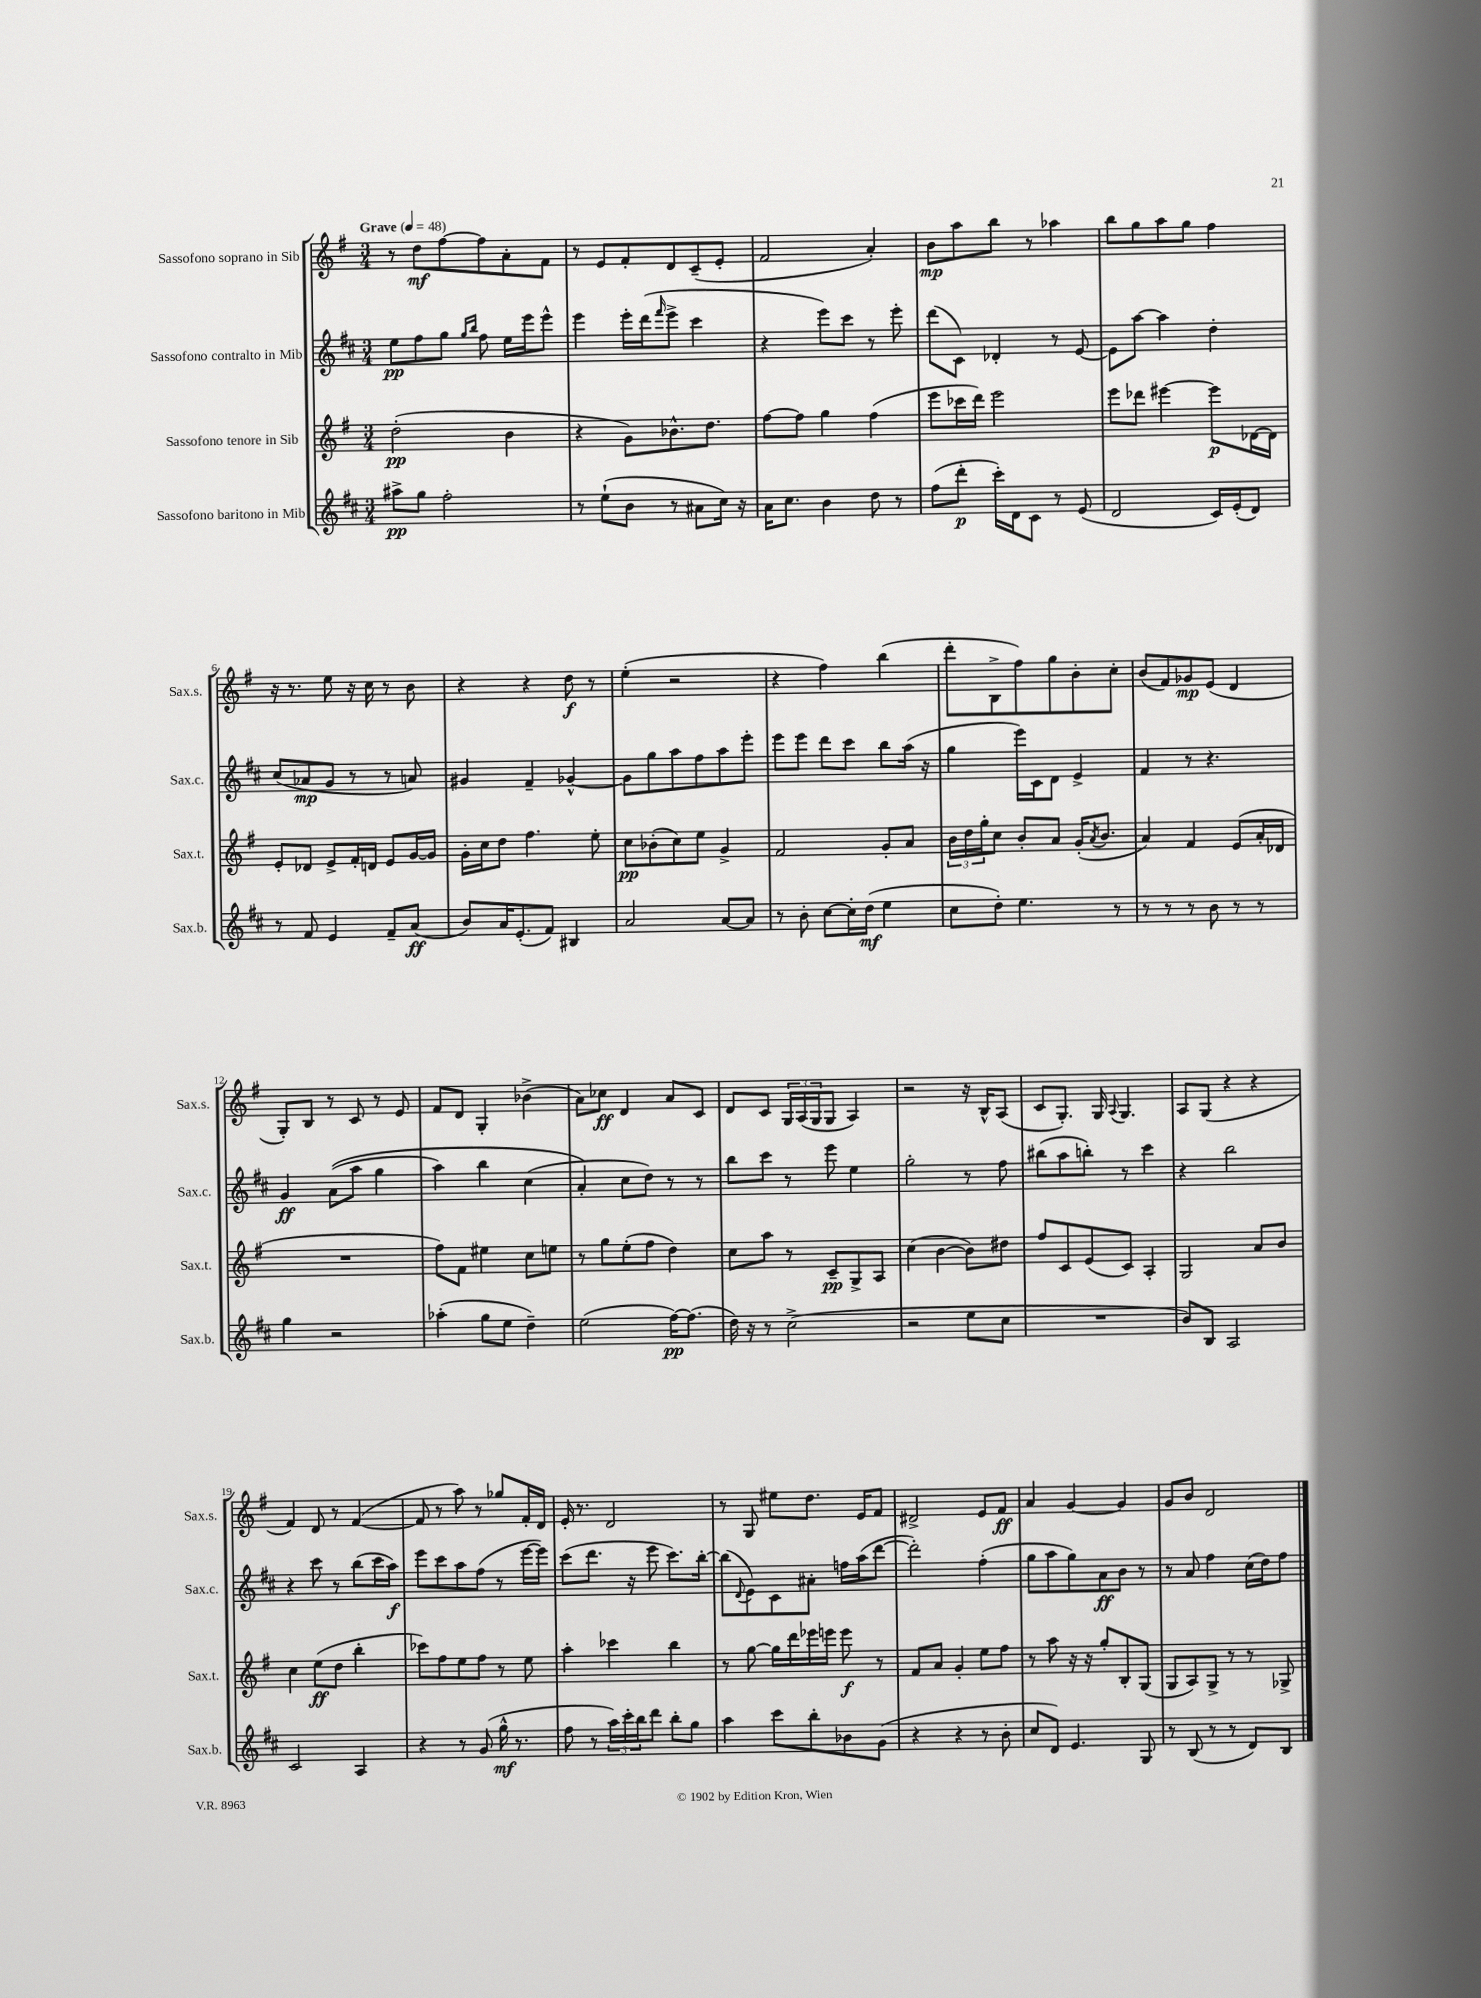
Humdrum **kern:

**kern	**kern	**kern	**kern
*staff4	*staff3	*staff2	*staff1
*clefG2	*clefG2	*clefG2	*clefG2
*k[f#c#]	*k[f#]	*k[f#c#]	*k[f#]
*M3/4	*M3/4	*M3/4	*M3/4
*MM48	*MM48	*MM48	*MM48
8aa#^	(2dd'	8ee	8r
8gg	.	8ff#	8dd
2ff#'	.	8gg	[8ff#
.	.	16qqgg	.
.	.	16qqbb	.
.	.	8ff#	8ff#]
.	4b	16ee	8a'
.	.	16eee	.
.	.	8eee^^	8f#
=	=	=	=
8r	4r	4eee	8r
(8ee`	.	.	8e
8b	8g)	16eee'	8f#'
.	.	(16ddd	.
.	.	16qqfff#	.
8r	8.b-^^	8eee^	8d
8a#	.	4ccc#	(8c~
.	8.dd	.	.
16cc#)	.	.	8e'
16r	.	.	.
=	=	=	=
16a	[8ff#	4r	2f#
8.cc#	.	.	.
.	8ff#]	.	.
4b	4gg	8eee)	.
.	.	8ccc#	.
8dd	(4ff#	8r	4a')
8r	.	8eee'	.
=	=	=	=
(8ff#	8eee	(8ddd	8b
8ddd'	16ccc-	8c#)	8aa
.	16ddd)	.	.
16ccc#')	2eee	4d-'	8bb
16d	.	.	.
8c#	.	.	8r
8r	.	8r	4aa-
(8e	.	[8e	.
=	=	=	=
2d	8eee	8e]	8bb
.	8ddd-	[8aa	8gg
.	[4eee#	4aa]	8aa
.	.	.	8gg
16c#)	8eee#]	4dd'	4ff#
(16e'	.	.	.
8d)	[16d-	.	.
.	16d-]	.	.
=	=	=	=
8r	8e'	(8cc#	16r
.	.	.	8.r
8f#	8d-	8a-	.
4e	8e^	8g	8ee
.	16f#'	8r	16r
.	16d	.	16cc
8f#~	8e	8r	8r
(8a	[16g	8a)	8b
.	16g]	.	.
=	=	=	=
8b)	16g'	4g#	4r
.	16cc	.	.
16a	8dd	.	.
(8.e'	.	.	.
.	4.ff#	4f#~	4r
8f#)	.	.	.
4B#	.	[4g-^^	8dd
.	8ee'	.	8r
=	=	=	=
2a	8cc	8g-]	(4ee'
.	(8b-'	8gg	.
.	8cc)	8aa	2r
.	8ee	8ff#	.
[8a	4g^	8aa	.
8a]	.	8eee'	.
=	=	=	=
8r	2f#	8eee	4r
8b'	.	8eee	.
[8cc#	.	8ddd	4ff#)
16cc#']	.	8ccc#	.
(16dd	.	.	.
4ee	8g'	8bb	(4bb
.	8a	(16aa	.
.	.	16r	.
=	=	=	=
8cc#	24b	4gg	8ddd'
.	24dd	.	.
.	24gg'	.	.
8dd')	8cc	.	8B^
4.ee	8b'	16eee)	8ff#)
.	.	16c#	.
.	8a	8d	8gg
.	(16g'	4e^	8b'
.	8qa	.	.
.	8.b	.	.
8r	.	.	8cc'
=	=	=	=
8r	4a)	4f#	(8b
8r	.	.	8f#)
8r	4f#	8r	8g-
8b	.	4.r	(8e
8r	(8e	.	4d
8r	16a'	.	.
.	16d-	.	.
=	=	=	=
4gg	2.r	4g	8G')
.	.	.	8B
2r	.	&((8a	8r
.	.	8aa	8c
.	.	4gg	8r
.	.	.	8e
=	=	=	=
(4aa-'	8ff#)	4aa)	8f#
.	8f#	.	8d
8gg	4ee#	4bb	4G'
8ee	.	.	.
4dd~)	8cc	(4cc#	(4b-^
.	8ee	.	.
=	=	=	=
(2ee	8r	4a'&)	8a)
.	8gg	.	8cc-
.	(8ee'	8cc#	4d
.	8ff#	8dd)	.
[16ff#)	4dd)	8r	8a
(8.ff#]	.	.	.
.	.	8r	8c
=	=	=	=
16dd)	8cc	8bb	8d
16r	.	.	.
8r	8aa	8ccc#	8c
(2cc#^	8r	8r	24G
.	.	.	(24A
.	.	.	24G
.	8c~	8eee	8G
.	8G^	4ee	4A)
.	8A	.	.
=	=	=	=
2r	(4cc	2gg'	2r
.	[4b	.	.
8ee	8b])	8r	16r
.	.	.	16B^^
8cc#	8dd#	8ff#	(8A
=	=	=	=
2.r	8ff#	(8bb#	8c
.	8c	8aa	8.G')
.	(8e	8bb')	.
.	.	.	16G
.	.	.	8qqA
.	8c)	8r	4.G
.	4A'	4ccc#	.
=	=	=	=
8b)	2G	4r	8A
8B	.	.	(8G
2A	.	2bb	4r
.	8a	.	4r
.	8b	.	.
=	=	=	=
2c#	4cc	4r	4f#)
.	(8ee	8ccc#	8d
.	8dd	8r	8r
4A	4bb'	(8bb	([4f#
.	.	16ccc#	.
.	.	16aa)	.
=	=	=	=
4r	8ccc-)	8eee	8f#]
.	8ff#	8ccc#	8r
8r	8ee	8aa	8aa)
(8g	8ff#	(8ff#	8r
16gg^^	8r	8r	8gg-
8.r	.	.	.
.	8ee	[16eee	16f#'
.	.	16eee])	16d
=	=	=	=
8ff#	4aa'	(8ccc#	16e'
.	.	.	8.r
8r	.	8.ddd	.
24aa)	4ccc-	.	2d
24ccc#'	.	.	.
.	.	16r	.
24bb	.	.	.
8ddd	.	8eee	.
8bb'	4bb	8.ccc#)	.
8gg	.	.	.
.	.	[16bb'	.
=	=	=	=
4aa	8r	(8bb]	8r
.	.	8qqd	.
.	[8gg	8e)	8G
8ccc#	16gg]	8c#	8ee#
.	16ddd	.	.
8bb'	16eee-	8a#'	8.dd
.	16eee	.	.
8b-	8eee	16ff	.
.	.	(16aa	16e
(8g	8r	[8ddd	8f#
=	=	=	=
4r	8f#	2ddd'])	2d#^
.	8a	.	.
4r	4g'	.	.
8r	8ee	(4ff#'	8e
8b'	8ff#	.	8f#
=	=	=	=
8cc#	8r	8gg	4a
8d)	8aa	8aa	.
4.e	16r	8gg)	[4g
.	16r	.	.
.	8gg'	8a	.
.	8B'	8b	4g]
8G	(8G	8r	.
=	=	=	=
8r	8G	8r	8g
(8B	8A)	8a	8b
8r	8G^	4ff#	2d
8r	8r	.	.
8d)	8r	(16cc#	.
.	.	16dd)	.
8B	8G-^	8ff#	.
==	==	==	==
*-	*-	*-	*-
